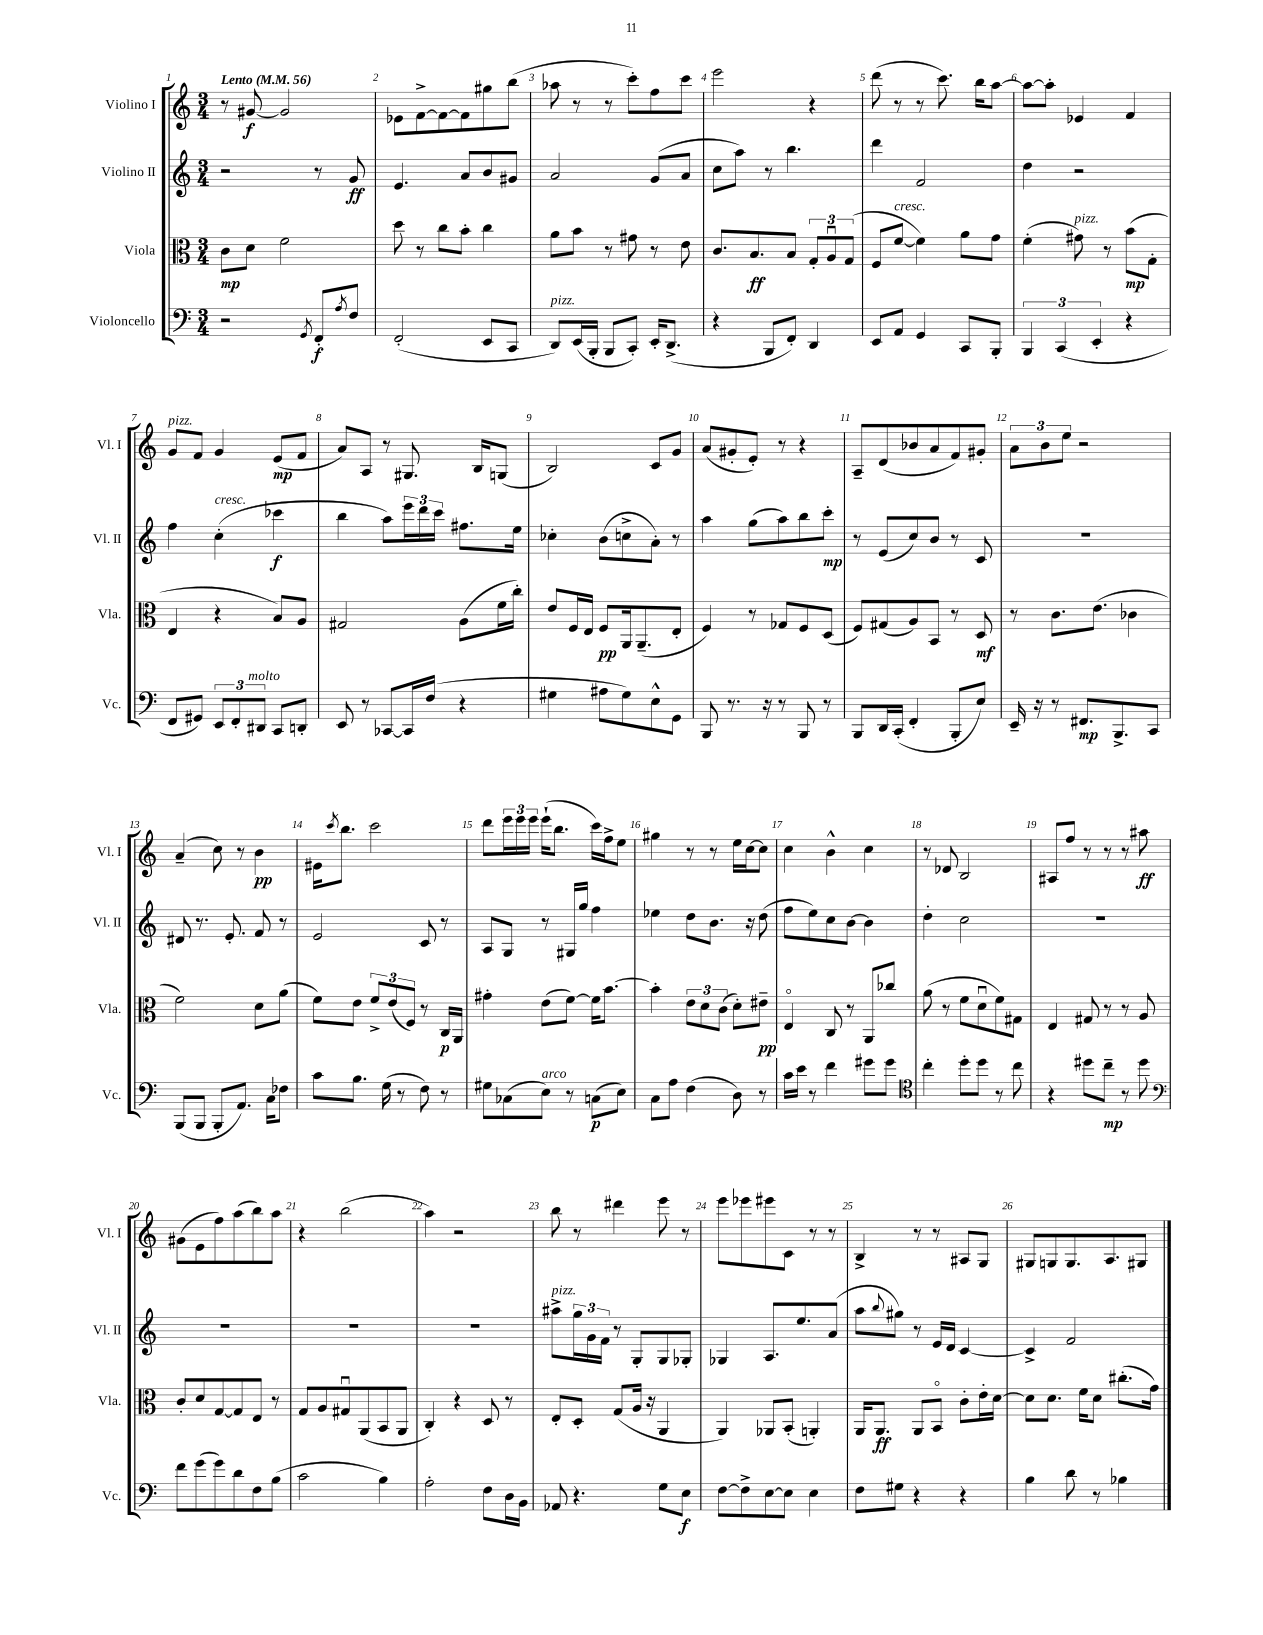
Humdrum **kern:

**kern	**dynam	**kern	**dynam	**kern	**dynam	**kern	**dynam
*part4	*part4	*part3	*part3	*part2	*part2	*part1	*part1
*staff4	*staff4	*staff3	*staff3	*staff2	*staff2	*staff1	*staff1
*I"Violoncello	*	*I"Viola	*	*I"Violino II	*	*I"Violino I	*
*I'Vc.	*	*I'Vla.	*	*I'Vl. II	*	*I'Vl. I	*
*clefF4	*	*clefC3	*	*clefG2	*	*clefG2	*
*k[]	*	*k[]	*	*k[]	*	*k[]	*
*M3/4	*	*M3/4	*	*M3/4	*	*M3/4	*
*MM56	*	*MM56	*	*MM56	*	*MM56	*
=1	=1	=1	=1	=1	=1	=1	=1
!	!	!	!	!	!	!LO:TX:a:B:t=Lento	!
2r	.	8c\L	mp	2r	.	8r	.
.	.	8d\J	.	.	.	[8g#X/	f
.	.	2f\	.	.	.	2g#/]	.
8qGG/	.	.	.	.	.	.	.
8FF'/L	f	.	.	8r	.	.	.
8qA/	.	.	.	.	.	.	.
8F/J	.	.	.	8g/	ff	.	.
=2	=2	=2	=2	=2	=2	=2	=2
(2FF'/	.	8dd\	.	4.e/	.	8e-X\L	.
.	.	8r	.	.	.	[8f^\	.
.	.	8cc\L	.	.	.	8f\_	.
.	.	8b'\J	.	8a/L	.	8f\]	.
8EE/L	.	4cc\	.	8b/	.	8gg#X\	.
8CC/J	.	.	.	8g#X/J	.	(8bb\J	.
=3	=3	=3	=3	=3	=3	=3	=3
!LO:TX:a:i:t=pizz.	!	!	!	!	!	!	!
8DD/L)	.	8a\L	.	2a/	.	8aa-X\	.
(16EE/L	.	8b\J	.	.	.	8r	.
16BBB'/JJ	.	.	.	.	.	.	.
8BBB/L	.	8r	.	.	.	8r	.
8CC'/J)	.	8g#X\	.	.	.	8ccc'\L)	.
16EE'/KL	.	8r	.	(8g/L	.	8ff\	.
(8.DD^/J	.	.	.	.	.	.	.
.	.	8e\	.	8a/J	.	8ccc\J	.
=4	=4	=4	=4	=4	=4	=4	=4
4r	.	8.c/L	.	8cc\L	.	2eee\	.
.	.	.	.	8aa\J)	.	.	.
.	.	8.B/	ff	.	.	.	.
8BBB/L	.	.	.	8r	.	.	.
8FF'/J)	.	8B/J	.	4.bb\	.	.	.
4DD/	.	12G'/L	.	.	.	4r	.
.	.	12Au/	.	.	.	.	.
.	.	(12G/J	.	.	.	.	.
=5	=5	=5	=5	=5	=5	=5	=5
8EE/L	.	8F/L	.	4ddd\	.	(8ddd\	.
!	!	!LO:TX:a:i:t=cresc.	!	!	!	!	!
8AA/J	.	[8f/J	.	.	.	8r	.
4GG/	.	4f\])	.	2f/	.	8r	.
.	.	.	.	.	.	8.ccc\)	.
8CC/L	.	8a\L	.	.	.	.	.
.	.	.	.	.	.	16bb\KL	.
8BBB'/J	.	8g\J	.	.	.	[8aa\J	.
=6	=6	=6	=6	=6	=6	=6	=6
6BBB/	.	(4f'\	.	4dd\	.	8aa\L_	.
.	.	.	.	.	.	8aa'\J]	.
(6CC/	.	.	.	.	.	.	.
!	!	!LO:TX:a:i:t=pizz.	!	!	!	!	!
.	.	8g#X\)	.	2r	.	4e-X/	.
6EE'/	.	.	.	.	.	.	.
.	.	8r	.	.	.	.	.
4r	.	(8b\L	mp	.	.	4f/	.
.	.	8G'\J	.	.	.	.	.
!!LO:LB:g=z
=7	=7	=7	=7	=7	=7	=7	=7
!	!	!	!	!	!	!LO:TX:a:i:t=pizz.	!
8FF/L	.	4E/	.	4ff\	.	8g/L	.
8GG#X/J)	.	.	.	.	.	8f/J	.
!	!	!	!	!LO:TX:a:i:t=cresc.	!	!	!
12EE/L	.	4r	.	(4cc'\	.	4g/	.
12FF'/	.	.	.	.	.	.	.
!LO:TX:a:i:t=molto	!	!	!	!	!	!	!
12DD#X/J	.	.	.	.	.	.	.
8CC/L	.	8B/L)	.	4ccc-X\	f	(8e/L	mp
8DDn'/J	.	8A/J	.	.	.	8f/J	.
=8	=8	=8	=8	=8	=8	=8	=8
8EE/	.	2G#X/	.	4bb\	.	8a/L)	.
8r	.	.	.	.	.	8A/J	.
[8CC-X/L	.	.	.	8aa\L)	.	8r	.
16CC-/L]	.	.	.	24eee\L	.	8.G#X/	.
.	.	.	.	24ddd\	.	.	.
(16F/JJ	.	.	.	.	.	.	.
.	.	.	.	24ccc\JJ	.	.	.
4r	.	(8A\L	.	8.ff#X\L	.	.	.
.	.	.	.	.	.	16B/KL	.
.	.	16f\L	.	.	.	(8Gn/J	.
.	.	16cc'\JJ)	.	16ee\Jk	.	.	.
=9	=9	=9	=9	=9	=9	=9	=9
4G#X\	.	8e/L	.	4cc-X'\	.	2B/)	.
.	.	16F/L	.	.	.	.	.
.	.	16E/JJ	.	.	.	.	.
8A#X\L	.	8F/L	pp	(8b\L	.	.	.
8G#\)	.	16AA/k	.	8ccn^\	.	.	.
.	.	(8.AA~/	.	.	.	.	.
8E^^\	.	.	.	8a'\J)	.	8c/L	.
8GG\J	.	8E'/J	.	8r	.	8g/J	.
=10	=10	=10	=10	=10	=10	=10	=10
8BBB/	.	4F/)	.	4aa\	.	(8a/L	.
8.r	.	.	.	.	.	8g#X'/	.
.	.	8r	.	(8gg\L	.	8e'/J)	.
16r	.	.	.	.	.	.	.
8r	.	8G-X/L	.	8aa\)	.	8r	.
8BBB/	.	8F/	.	8bb\	.	4r	.
8r	.	(8D/J	.	8ccc'\J	mp	.	.
=11	=11	=11	=11	=11	=11	=11	=11
8BBB/L	.	8F/L)	.	8r	.	8A~/L	.
16DD/L	.	(8G#X/	.	(8e/L	.	(8d/	.
(16CC'/JJ	.	.	.	.	.	.	.
4FF'/	.	8A/)	.	8cc/)	.	8b-X/	.
.	.	8BB/J	.	8b/J	.	8a/	.
8BBB'/L	.	8r	.	8r	.	8f/)	.
8E/J)	.	8D/	mf	8c/	.	8g#X'/J	.
=12	=12	=12	=12	=12	=12	=12	=12
16EE~/	.	8r	.	2.r	.	12a\L	.
16r	.	.	.	.	.	.	.
.	.	.	.	.	.	12b\	.
8r	.	8.c\L	.	.	.	.	.
.	.	.	.	.	.	12ee\J	.
8.FF#X/L	mp	.	.	.	.	2r	.
.	.	(8.e\J	.	.	.	.	.
8.BBB^/	.	.	.	.	.	.	.
.	.	4c-X\	.	.	.	.	.
8CC/J	.	.	.	.	.	.	.
!!LO:LB:g=z
=13	=13	=13	=13	=13	=13	=13	=13
(8BBB/L	.	2f\)	.	8d#X/	.	(4a~/	.
8BBB/J	.	.	.	8.r	.	.	.
8BBB'/L	.	.	.	.	.	8cc\)	.
.	.	.	.	8.e'/	.	.	.
8.AA/J)	.	.	.	.	.	8r	.
.	.	8d\L	.	8f/	.	4b\	pp
16C\KL	.	.	.	.	.	.	.
8F-X\J	.	(8a\J	.	8r	.	.	.
=14	=14	=14	=14	=14	=14	=14	=14
8c\L	.	8f\L)	.	2e/	.	16e#X\KL	.
.	.	.	.	.	.	8qccc/	.
.	.	.	.	.	.	8.bb\J	.
8.B\J	.	8e\J	.	.	.	.	.
.	.	12f^/L	.	.	.	2ccc\	.
(16G\	.	.	.	.	.	.	.
.	.	(12e/	.	.	.	.	.
8r	.	.	.	.	.	.	.
.	.	12F/J)	.	.	.	.	.
8F\)	.	8r	.	8c/	.	.	.
8r	.	16C/LL	p	8r	.	.	.
.	.	16AA/JJ	.	.	.	.	.
=15	=15	=15	=15	=15	=15	=15	=15
8G#X\L	.	4g#X'\	.	8A/L	.	8ddd\L	.
(8C-X\	.	.	.	8G/J	.	24eee\L	.
.	.	.	.	.	.	24eee\	.
.	.	.	.	.	.	24eee\JJ	.
!LO:TX:a:i:t=arco	!	!	!	!	!	!	!
8E\J)	.	(8e\L	.	8r	.	(16eee`\KL	.
.	.	.	.	.	.	8.bb\J	.
8r	.	[8f\J)	.	16G#X/LL	.	.	.
.	.	.	.	16gg/JJ	.	.	.
(8Cn\L	p	16f\KL]	.	4ff\	.	16ccc\LL)	.
.	.	[8.b\J	.	.	.	16ff^\J	.
8E\J)	.	.	.	.	.	8ee\J	.
=16	=16	=16	=16	=16	=16	=16	=16
8C\L	.	4b'\]	.	4ee-X\	.	4gg#X\	.
8A\J	.	.	.	.	.	.	.
(4F\	.	12e\L	.	8dd\L	.	8r	.
.	.	12d\	.	.	.	.	.
.	.	.	.	8.b\J	.	8r	.
.	.	(12c\J	.	.	.	.	.
8D\)	.	8d'\L)	.	.	.	16ee\LL	.
.	.	.	.	16r	.	[16cc\J	.
8r	.	8e#X~\J	pp	(8dd\	.	8cc\J]	.
=17	=17	=17	=17	=17	=17	=17	=17
16c\LL	.	4E/	.	8ff\L	.	4cc\	.
16e\JJ	.	.	.	.	.	.	.
8r	.	.	.	8ee\)	.	.	.
4f\	.	8C/	.	8cc\	.	4b^^\	.
.	.	8r	.	[8b\J	.	.	.
8g#X\L	.	8AA/L	.	4b\]	.	4cc\	.
8g#\J	.	8cc-X/J	.	.	.	.	.
=18	=18	=18	=18	=18	=18	=18	=18
*clefC4	*	*	*	*	*	*	*
4cc'\	.	(8a\	.	4dd'\	.	8r	.
.	.	8r	.	.	.	8d-X/	.
8dd'\L	.	8f\L	.	2cc\	.	2B/	.
8dd\J	.	8du\	.	.	.	.	.
8r	.	8f\)	.	.	.	.	.
8cc\	.	8G#X\J	.	.	.	.	.
=19	=19	=19	=19	=19	=19	=19	=19
4r	.	4E/	.	2.r	.	8A#X/L	.
.	.	.	.	.	.	8ff/J	.
8dd#X\L	.	8G#X/	.	.	.	8r	.
8cc~\J	mp	8r	.	.	.	8r	.
8r	.	8r	.	.	.	8r	.
8dd#\	.	8A/	.	.	.	8aa#X\	ff
!!LO:LB:g=z
=20	=20	=20	=20	=20	=20	=20	=20
*clefF4	*	*	*	*	*	*	*
8f\L	.	8c'/L	.	2.r	.	(8g#X\L	.
(8g\	.	8d/	.	.	.	8e\	.
8g\)	.	[8G/	.	.	.	8ff\)	.
8d\	.	8G/]	.	.	.	(8aa\	.
8F\	.	8E/J	.	.	.	8bb\)	.
(8B\J	.	8r	.	.	.	8aa\J	.
=21	=21	=21	=21	=21	=21	=21	=21
2c\	.	8G/L	.	2.r	.	4r	.
.	.	8A/	.	.	.	.	.
.	.	8G#Xu/	.	.	.	(2bb\	.
.	.	(8AA/	.	.	.	.	.
4B\)	.	8BB/	.	.	.	.	.
.	.	8AA/J	.	.	.	.	.
=22	=22	=22	=22	=22	=22	=22	=22
2A'\	.	4C'/)	.	2.r	.	4aa\)	.
.	.	4r	.	.	.	2r	.
8F\L	.	8D/	.	.	.	.	.
16D\L	.	8r	.	.	.	.	.
16BB\JJ	.	.	.	.	.	.	.
=23	=23	=23	=23	=23	=23	=23	=23
!	!	!	!	!LO:TX:a:i:t=pizz.	!	!	!
8AA-X/	.	8E'/L	.	8aa#X^\L	.	8bb\	.
4.r	.	8D'/J	.	24gg\L	.	8r	.
.	.	.	.	24g\	.	.	.
.	.	.	.	24f\JJ	.	.	.
.	.	(8G/L	.	8r	.	4ddd#X\	.
.	.	16A/Jk	.	8G'/L	.	.	.
.	.	16r	.	.	.	.	.
8G\L	.	4AA/	.	8G/	.	8eee\	.
8E\J	f	.	.	8G-X'/J	.	8r	.
=24	=24	=24	=24	=24	=24	=24	=24
[8F\L	.	4AA/)	.	4G-X/	.	8eee\L	.
8F^\]	.	.	.	.	.	8eee-X\	.
[8E\	.	8AA-X/L	.	8.A/L	.	8eee#X\	.
8E\J]	.	(8BB'/J	.	.	.	8c\J	.
.	.	.	.	8.ee/	.	.	.
4E\	.	4AAn'/)	.	.	.	8r	.
.	.	.	.	(8a/J	.	8r	.
=25	=25	=25	=25	=25	=25	=25	=25
8F\L	.	16AA/KL	.	8aa\L	.	4B^/	.
.	.	8.AA/J	ff	.	.	.	.
.	.	.	.	8qqbb/	.	.	.
8G#X\J	.	.	.	8gg#X\J)	.	.	.
4r	.	8AA/L	.	8r	.	8r	.
.	.	8BB/J	.	16e/LL	.	8r	.
.	.	.	.	16d/JJ	.	.	.
4r	.	8c'\L	.	[4c/	.	8A#X/L	.
.	.	16e'\L	.	.	.	8G/J	.
.	.	[16d\JJ	.	.	.	.	.
=26	=26	=26	=26	=26	=26	=26	=26
4B\	.	8d\L]	.	4c^/]	.	8G#X/L	.
.	.	8.d\J	.	.	.	8Gn/	.
8d\	.	.	.	2f/	.	8.G/	.
.	.	16f\KL	.	.	.	.	.
8r	.	8d\J	.	.	.	.	.
.	.	.	.	.	.	8.A/	.
4B-X\	.	(8.cc#X'\L	.	.	.	.	.
.	.	.	.	.	.	8G#X/J	.
.	.	16g\Jk)	.	.	.	.	.
==	==	==	==	==	==	==	==
*-	*-	*-	*-	*-	*-	*-	*-
